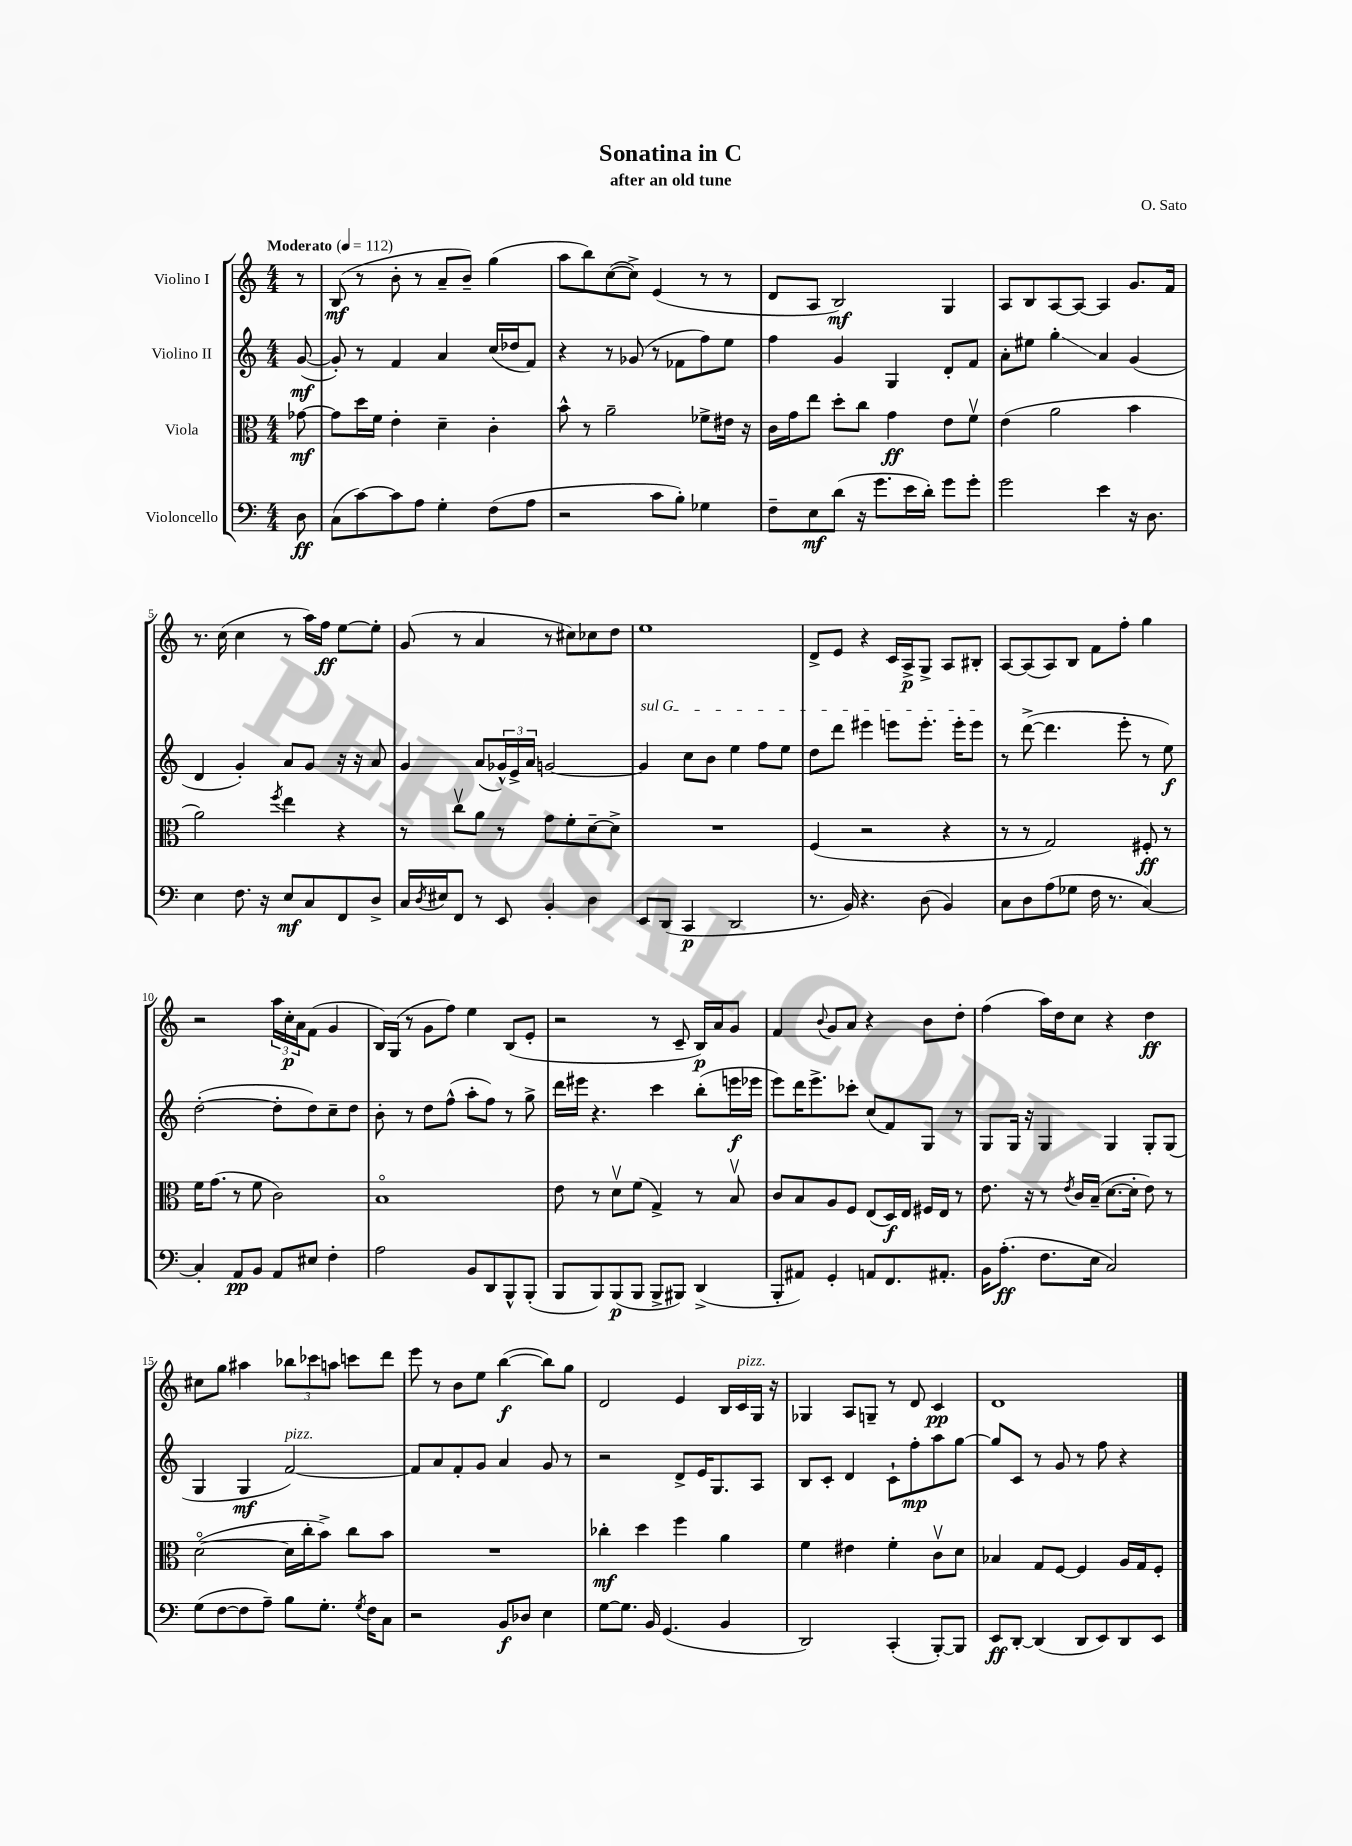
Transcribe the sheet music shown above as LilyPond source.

\header { title = "Sonatina in C" composer = "O. Sato" subtitle = "after an old tune" }
<<
\new StaffGroup <<
\new Staff = "s0" \with { instrumentName = "Violino I" } {
    \clef treble \key c \major \numericTimeSignature \time 4/4 \partial 8 \tempo "Moderato" 4 = 112
    r8 |
    b8\mf( r8 b'8-. r8 a'8-- b'8--) g''4( |
    a''8 b''8) c''8~( c''8->) e'4( r8 r8 |
    d'8 a8 b2\mf) g4 |
    a8 b8 a8~ a8~ a4 g'8. f'16 |
    r8. c''16( c''4 r8 a''16) f''16\ff e''8~ e''8-. |
    g'8( r8 a'4 r8 cis''8) ces''8 d''8 |
    e''1 |
    d'8-> e'8 r4 c'16 a16->\p g8-> a8 bis8-. |
    a8~ a8( a8) b8 f'8 f''8-. g''4 |
    r2 \tuplet 3/2 { a''16 c''16-.\p a'16 } f'8( g'4 |
    b16) g16( r8 g'8 f''8) e''4 b8( e'8-. |
    r2 r8 c'8-- b16\p) a'16 g'8 |
    f'4 \appoggiatura { b'8 } g'8 a'8 r4 b'8 d''8-. |
    f''4( a''16) d''16 c''8 r4 d''4\ff |
    cis''8 g''8 ais''4 \tuplet 3/2 { bes''8 ces'''8 a''8 } c'''8 d'''8 |
    e'''8 r8 b'8 e''8 b''4~\f( b''8) g''8 |
    d'2 e'4 b16 c'16^\markup { \italic "pizz." } g16 r16 |
    ges4 a8 g8-- r8 d'8 c'4\pp |
    d'1 \bar "|." |
}
\new Staff = "s1" \with { instrumentName = "Violino II" } {
    \clef treble \key c \major \numericTimeSignature \time 4/4 \partial 8
    g'8~\mf( |
    g'8-.) r8 f'4 a'4 c''16( des''16 f'8) |
    r4 r8 ges'8( r8 fes'8 f''8) e''8 |
    f''4 g'4 g4 d'8-. f'8 |
    a'8-. eis''8 g''4-.\glissando a'4 g'4( |
    d'4 g'4-.) a'8 g'8 r16 r16 a'8 |
    g'4 a'8( \tuplet 3/2 { ges'16-^) e'16-> a'16 } g'2~ |
    \once \override TextSpanner.bound-details.left.text = \markup { \italic "sul G" } g'4\startTextSpan c''8 b'8 e''4 f''8 e''8 |
    d''8 d'''8 eis'''4 e'''8 e'''8.-. e'''16-. e'''8\stopTextSpan |
    r8 d'''8~->( d'''4. e'''8-. r8 e''8\f) |
    d''2~-.( d''8-. d''8) c''8-- d''8 |
    b'8-. r8 d''8 f''8-^( a''8-. f''8) r8 g''8-> |
    d'''16 eis'''16 r4. c'''4 b''8-.( e'''16\f ees'''16 |
    e'''8) d'''16 e'''8.-> ces'''8-. c''8( f'8) g8 r8 |
    g8 g16 r16 g4 g4 g8-. g8( |
    g4 g4\mf f'2~^\markup { \italic "pizz." }) |
    f'8 a'8 f'8-. g'8 a'4 g'8 r8 |
    r2 d'8-> e'16 g8. a8 |
    b8 c'8-. d'4 c'8-! f''8-.\mp a''8 g''8~ |
    g''8 c'8 r8 g'8 r8 f''8 r4 \bar "|." |
}
\new Staff = "s2" \with { instrumentName = "Viola" } {
    \clef alto \key c \major \numericTimeSignature \time 4/4 \partial 8
    ges'8~\mf |
    ges'8 d''16 f'16 e'4-. d'4-- c'4-. |
    b'8-^ r8 a'2-- fes'8-> eis'16 r16 |
    c'16 g'16 e''8 d''8-. c''8 g'4\ff e'8 f'8\upbow |
    e'4( a'2 b'4 |
    a'2) \acciaccatura { f''8 } e''4 r4 |
    r8 c''8\upbow a'8 r8 g'8 f'8-. d'8~-- d'8-> |
    R1 |
    f4( r2 r4 |
    r8 r8 g2) fis8-.\ff r8 |
    f'16 g'8.( r8 f'8 c'2) |
    b1\flageolet |
    e'8 r8 d'8\upbow f'8( g4->) r8 b8\upbow |
    c'8 b8 a8 f8 e8( d16\f) e16 fis16 e16 r8 |
    e'8. r16 r8 \acciaccatura { e'8 } c'16 b16--( d'8.~ d'16-. e'8) r8 |
    d'2~\flageolet( d'16 c''16-. b'8->) c''8 b'8 |
    R1 |
    ces''4-.\mf d''4 f''4 a'4 |
    f'4 eis'4 f'4-. c'8\upbow d'8 |
    bes4 g8 f8~ f4 a16 g16 f8-. \bar "|." |
}
\new Staff = "s3" \with { instrumentName = "Violoncello" } {
    \clef bass \key c \major \numericTimeSignature \time 4/4 \partial 8
    d8\ff |
    c8( c'8~) c'8 a8 g4-. f8( a8 |
    r2 c'8 b8-.) ges4 |
    f8-- e8\mf d'8( r16 g'8. e'16 d'16-.) g'8 g'8-. |
    g'2 e'4 r16 d8. |
    e4 f8. r16 e8\mf c8 f,8 d8-> |
    c16 \acciaccatura { d8 } eis16 f,8 r8 e,8 b,4-. d4 |
    e,8 d,8( c,4\p d,2 |
    r8. b,16) r4. d8( b,4) |
    c8 d8 a8( ges8 f16 r8. c4~) |
    c4-. a,8\pp b,8 a,8 eis8 f4-. |
    a2 b,8 d,8 b,,8-^ b,,8-.( |
    b,,8 b,,8) b,,8\p( b,,8 b,,8-> bis,,8) d,4->( |
    b,,8-. ais,8) g,4-. a,8 f,8. ais,8.-. |
    b,16 a8.-.\ff( f8. e16 c2) |
    g8( f8~ f8 a8--) b8 g8.-. \acciaccatura { g8 } f16 c8 |
    r2 b,8\f des8 e4 |
    g8~ g8. b,16 g,4.( b,4 |
    d,2) c,4-.( b,,8~-.) b,,8 |
    e,8\ff d,8~-. d,4( d,8 e,8) d,8 e,8 \bar "|." |
}
>>
>>
